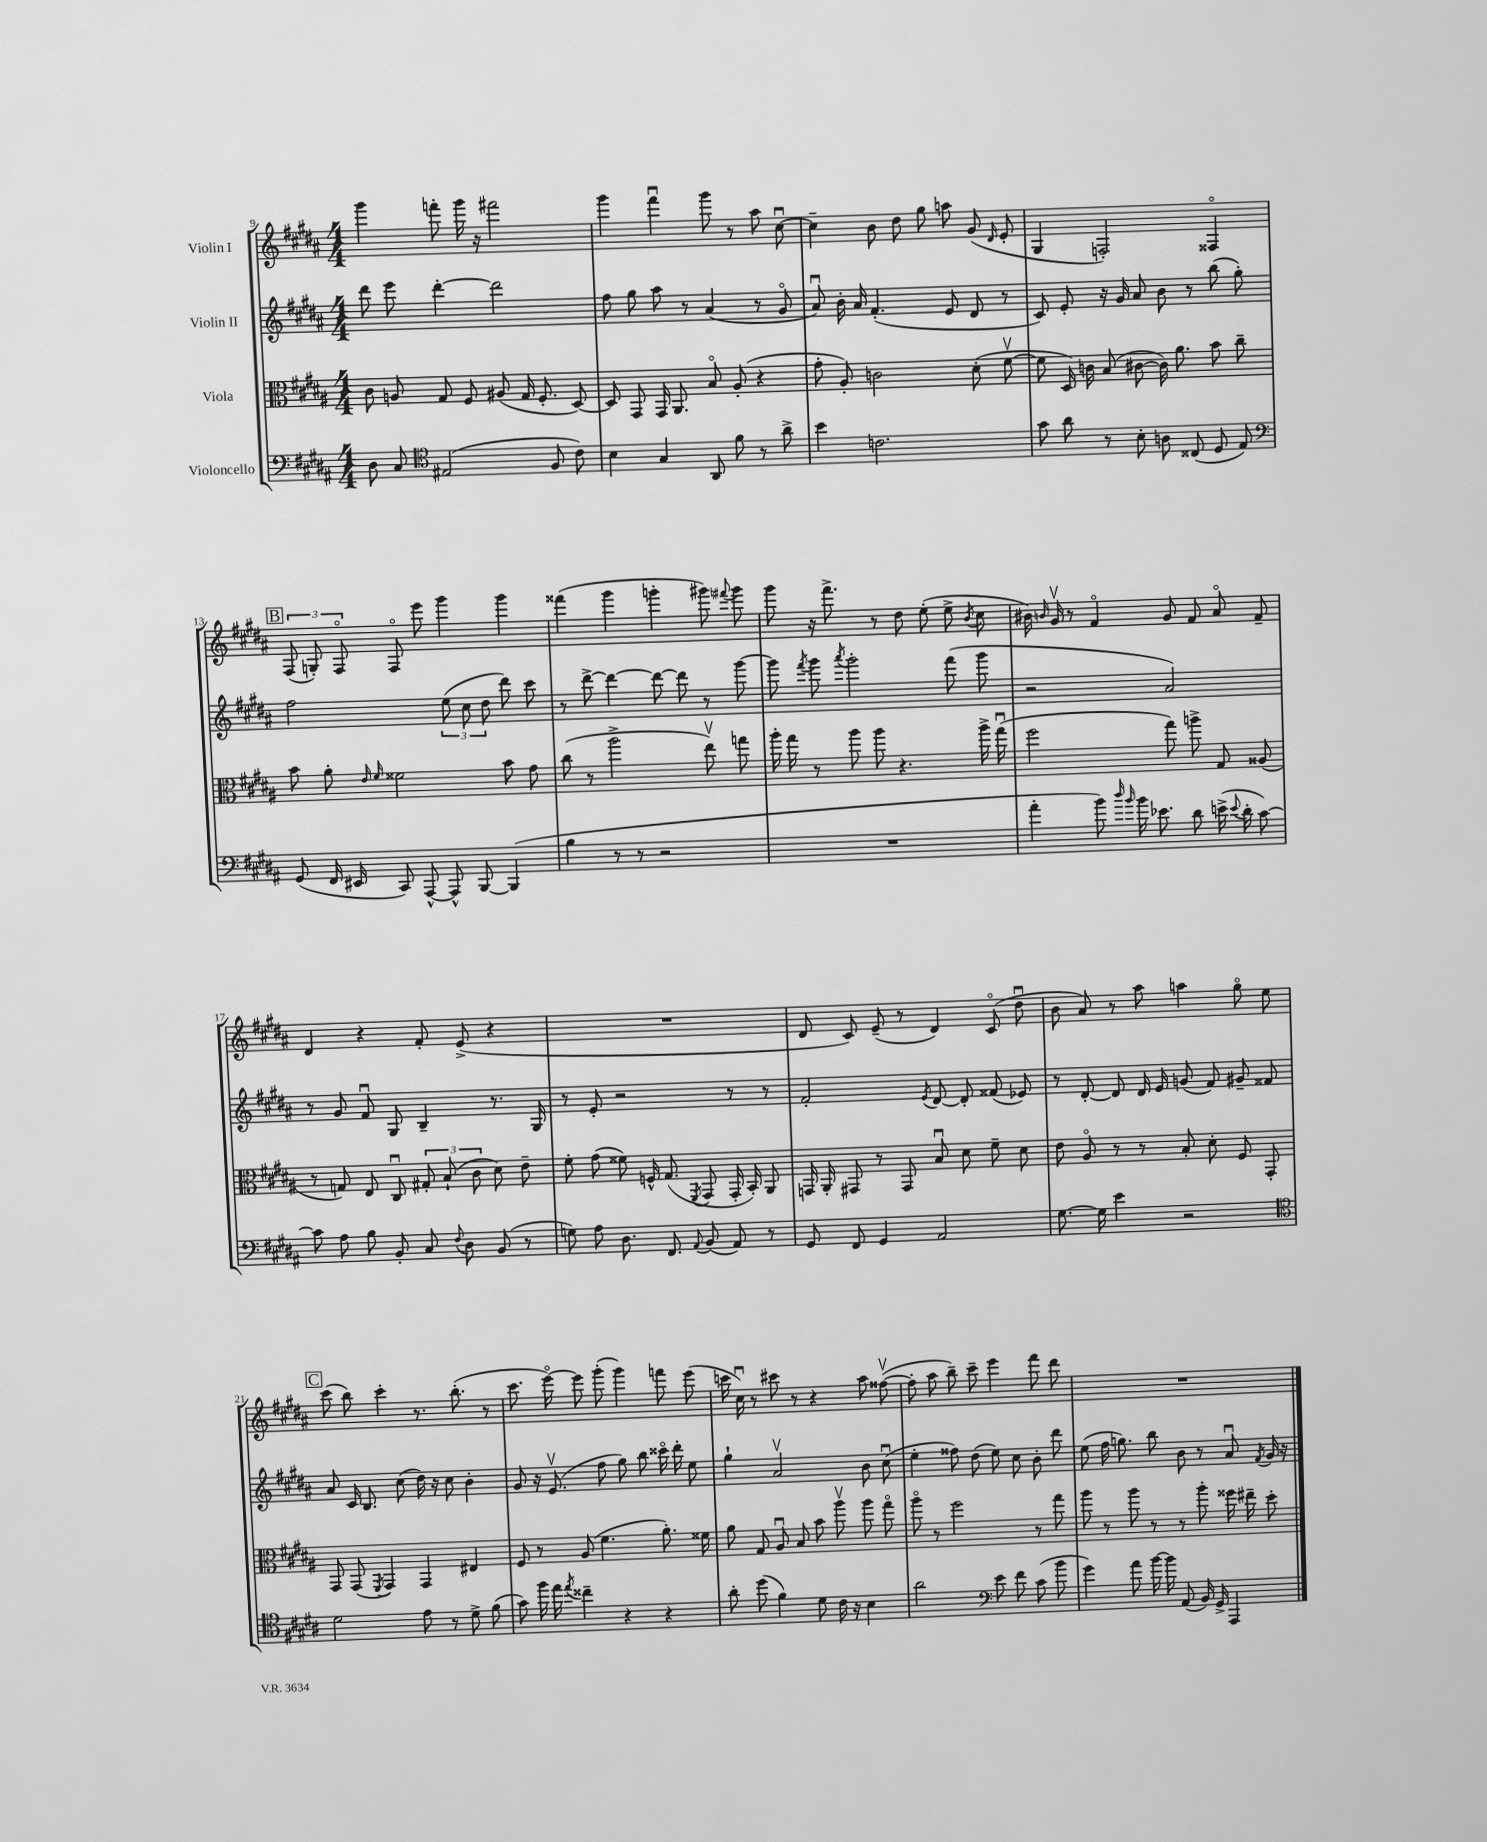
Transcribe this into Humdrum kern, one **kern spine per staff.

**kern	**kern	**kern	**kern
*staff4	*staff3	*staff2	*staff1
*clefF4	*clefC3	*clefG2	*clefG2
*k[f#c#g#d#a#]	*k[f#c#g#d#a#]	*k[f#c#g#d#a#]	*k[f#c#g#d#a#]
*M4/4	*M4/4	*M4/4	*M4/4
8D#	8c#	8ddd#	4ggg#
8C#	8A	8eee	.
*clefC4	*	*	*
(2E#	8G#	[4ddd#'	8fff'
.	8F#	.	16ggg#
.	.	.	16r
.	(8A#	2ddd#]	2fff#
.	16G#	.	.
.	8.F#'	.	.
8F#	.	.	.
8c#)	[8D#)	.	.
=	=	=	=
4B	8D#]	8ff#	4ggg#
.	8GG#	8gg#	.
4G#	16GG#	8aa#	4fff#u
.	8.AA#	.	.
.	.	8r	.
8AA#	8Bo	(4a#	8ggg#
8f#	(8A#'	.	8r
8r	4r	8r	8aa#
8a#^	.	8g#o	[8cc#u
=	=	=	=
4b	8g#'	8a#u)	4cc#~]
.	8A#')	16b'	.
.	.	16a#	.
2.c	2c	(4.f#'	8b
.	.	.	8dd#
.	.	.	8gg#
.	.	8e	8aa
.	(8d#'	8d#	(8g#
.	.	.	16qqd#
.	[8f#v	8r	8e'
=	=	=	=
8g#	8f#]	8c#)	4G#
8a#	16D#)	8e'	.
.	16c	.	.
8r	(8B	16r	2F')
.	.	16g#	.
8B'	[8c#	8a#	.
8A	16c#])	8b	.
.	8.a#	.	.
(8C##	.	8r	.
8D#	8b	(8bb	4F##o
8E)	8cc#~	8gg#')	.
=	=	=	=
*clefF4	*	*	*
(8GG#	8b	2ff#	(12F#
.	.	.	12G')
16FF#	8a#'	.	.
.	.	.	12F#o
16EE#	.	.	.
.	16qqe	.	.
.	16qqf#	.	.
8CC#)	2f##	.	8F#o
[8AAA#^^	.	.	8eee
8AAA#^^]	.	(12ee	4ggg#
.	.	12cc#	.
[8BBB	.	.	.
.	.	12dd#	.
(4BBB]	8b	8ddd#)	4ggg#
.	8g#	8ccc#	.
=	=	=	=
4B	(8cc#	8r	(4fff##
.	8r	[8ddd#^	.
8r	2aa#^	4ddd#_	4ggg#
8r	.	.	.
2r	.	8ddd#_	4ggg'
.	.	8ddd#]	.
.	8eev)	8r	8ggg#)
.	.	.	8qqfff#
.	8gg	[8ggg#	8ggg#
=	=	=	=
1r	16aa#'	8ggg#]	8ggg#
.	16gg#	.	.
.	.	8qfff#	.
.	8r	8ggg#	16r
.	.	.	8.fff#^
.	.	8qaaa#	.
.	8aa#	2ggg#'	.
.	8aa#	.	8r
.	4.r	.	8dd#
.	.	.	(8ee'
.	.	(8fff#	8ee^
.	.	.	8qb
.	16aa#^	8ggg#	8cc#
.	(16gg#u	.	.
=	=	=	=
4a#'	2ff#	2r	16b#)
.	.	.	16qqb
.	.	.	16g#v
.	.	.	8r
8b)	.	.	4f#o
16qqdd#	.	.	.
16qqb	.	.	.
16b	.	.	.
8.e-	.	.	.
.	8gg#)	2a#)	8g#
8d#	8aa^	.	8f#
(16e^	8G#	.	8a#o
8qqe	.	.	.
16d#'	.	.	.
[8c#)	(8A##	.	8f#~
=	=	=	=
8c#]	8r	8r	4d#
8A#	8G)	8g#	.
8B	8E	8f#u	4r
8BB'	8C#u	8G#	.
8C#	12G#'	4B~	8f#'
.	(12B`	.	.
8qqF#	.	.	.
8D#	.	.	(8e^
.	12c#	.	.
(8BB	8d#)	8.r	4r
8r	8e~	.	.
.	.	16G#	.
=	=	=	=
8G)	8f#'	8r	1r
8A#	(8g#	8e'	.
8.D#	8f##)	2r	.
.	16F^^	.	.
8.FF#	(8.G#	.	.
8qqAA#	8qFF#	.	.
(8BB	8GG#	.	.
8AA#)	16GG#'	8r	.
.	16BB')	.	.
8r	8AA#	8r	.
=	=	=	=
8GG#	16GG	2f#'	8d#
.	16AA#'	.	.
8FF#	8GG#	.	8c#)
4GG#	8r	.	(8e~
.	8GG#	.	8r
.	.	8qe	.
2AA#	8Bu	[8d#	4d#)
.	8d#	8d#']	.
.	8f#~	(8f##	(8c#o
.	8d#	8e-)	8dd#u
=	=	=	=
[8.G#	8e	8r	8b
.	8A#o	[8d#'	8a#)
16G#]	.	.	.
4e	8r	8d#]	8r
.	8r	16d#	8aa#
.	.	16e	.
2r	8B'	(8g	4aa
.	8d#'	8f#)	.
.	8F#	8g#~	8gg#o
.	8GG#'	8f##	8ee
=	=	=	=
*clefC4	*	*	*
2d#	8GG#	8a#	(8ccc#
.	(8GG#	16c#	8bb)
.	.	8.B	.
.	8qFF#	.	.
.	4GG#)	.	4ccc#'
.	.	(8cc#	.
8e	4GG#	16dd#)	8.r
.	.	16r	.
8r	.	8cc#	.
.	.	.	(8.bb'
8d#^	4E#	4b'	.
(8f#	.	.	8r
=	=	=	=
8g#)	8F#	8g#	8.ccc#
16ff#	8r	16r	.
16ee	.	(8.ev	[16eeeo)
8qee	.	.	.
4cc##~	(8A#	.	8eee]
.	4.f#	8ff#	(8ggg#'
4r	.	8gg#)	4ggg#)
.	.	8bb	.
4r	8.a#')	16ccc##o	8fff
.	.	16ddd#'	.
.	.	8ee	(8eee
.	16f##	.	.
=	=	=	=
8a#'	8a#	4gg#`	16ccc
.	.	.	16cc#u)
(8dd#	8G#	.	8r
4f#)	8A#u	2a#v	8ccc#
.	8B	.	8r
8d#	8b	.	4r
16c#	8aa#v	.	.
16r	.	.	.
4B	8aa#	8b	8aa#
.	8gg#o	(8cc#u	([8ff##v
=	=	=	=
2a#	8aa#o	4ee'	8ff##']
.	8r	.	8aa#
.	2ff#	8ff##)	8bb~)
.	.	(8dd#	8ccc#~
*clefF4	*	*	*
8e	.	8ee)	4eee
8f#	.	8cc#	.
(8c#	8r	8b'	8fff#
8b	8gg#	8ddd#	8ddd#
=	=	=	=
4g#)	8aa#	(8ee	1r
.	8r	16ff#	.
.	.	8.gg)	.
8a#	8aa#	.	.
[16b	8r	8bb	.
16b]	.	.	.
(8AA#	8r	8b	.
16BB)	8aa#'	8r	.
16GG#^	.	.	.
4AAA#	16ff##	8a#u	.
.	16ee#~	.	.
.	.	8qf#	.
.	8dd#'	16g#	.
.	.	16r	.
==	==	==	==
*-	*-	*-	*-
